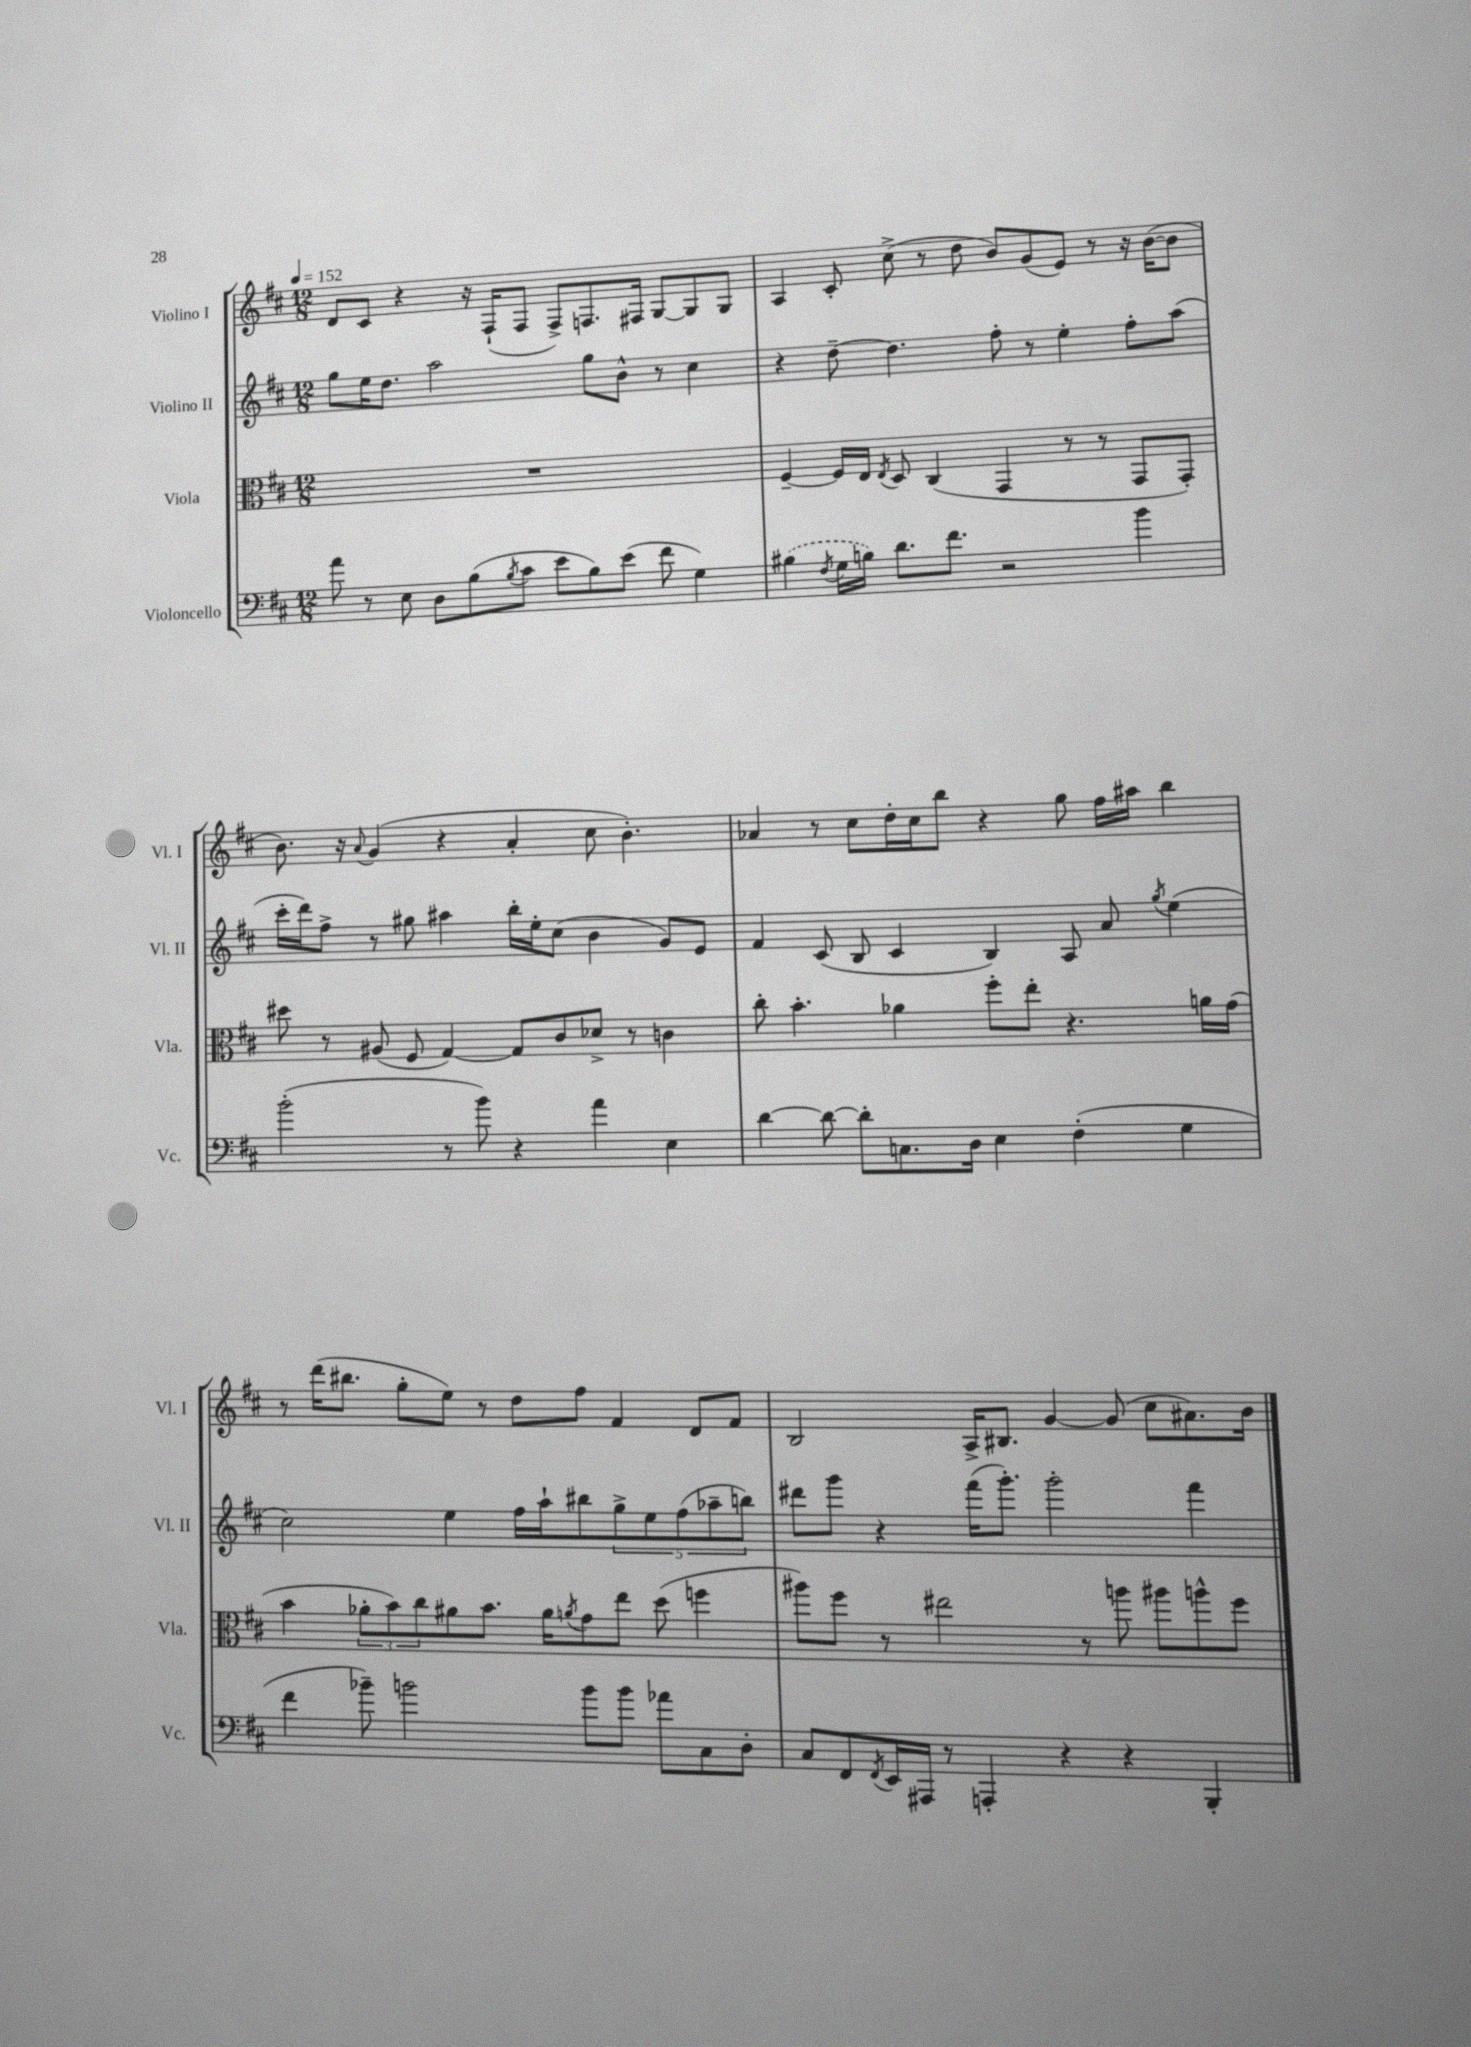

**kern	**kern	**kern	**kern
*staff4	*staff3	*staff2	*staff1
*clefF4	*clefC3	*clefG2	*clefG2
*k[f#c#]	*k[f#c#]	*k[f#c#]	*k[f#c#]
*M12/8	*M12/8	*M12/8	*M12/8
*MM152	*MM152	*MM152	*MM152
8a	1.r	8gg	8d
8r	.	16ee	8c#
.	.	8.dd	.
8E	.	.	4r
8D	.	2aa	.
(8B	.	.	16r
.	.	.	(16F#`
8qB	.	.	.
8c#	.	.	8F#
8e	.	.	8F#^)
8B)	.	8gg	8.F
(8e	.	8b^^	.
.	.	.	16F#
8f#	.	8r	[8G
4G)	.	4cc#	8G]
.	.	.	8G
=	=	=	=
(4B#	[4F#~	4r	4A
8qF#	.	.	.
16G	16F#]	[8dd~	8c#'
16B)	16E	.	.
.	8qE	.	.
8.d	8D	4.dd]	(8cc#^
.	(4C#	.	8r
8.f#	.	.	.
.	.	.	8dd
2r	4GG	8ff#'	8b)
.	.	8r	(8g
.	8r	4ee'	8e)
.	8r	.	8r
4b	8GG	8ff#'	16r
.	.	.	([16b
.	8GG')	(8aa	8b]
=	=	=	=
(2b'	8dd#	16ccc#'	8.b)
.	.	16ddd)	.
.	8r	8ff#^	.
.	.	.	16r
.	.	.	8qqa
.	(8A#	8r	(4g
.	8F#	8gg#	.
8r	[4G)	4aa#	4r
8b)	.	.	.
4r	8G]	16bb'	4a'
.	.	16ee'	.
.	8c#	(8cc#	.
4a	8d-^	4b	8cc#
.	8r	.	4.b')
4E	4c	8g)	.
.	.	8e	.
=	=	=	=
[4d	8cc#'	4f#	4a-
.	4.b'	.	.
8d_	.	(8c#	8r
8d']	.	8B	8cc#
8.C	4a-	4c#	16dd'
.	.	.	16cc#
.	.	.	8bb
16D	.	.	.
4E	8ff#'	4B)	4r
.	8ee'	.	.
(4F#'	4.r	8A	8gg
.	.	8a	16ff#
.	.	.	16aa#
.	.	8qgg	.
4G	.	(4ee	4bb
.	16a	.	.
.	(16g	.	.
=	=	=	=
4f#	4b	2cc#)	8r
.	.	.	(16ddd
.	.	.	8.bb#
8b-~)	12a-'	.	.
.	12b)	.	.
2b	.	.	8gg'
.	12cc#	.	.
.	8a#	4ee	8ee)
.	8.b	.	8r
.	.	16ff#	8dd
.	16a#	16aa`	.
.	8qa	.	.
8b	8g	8bb#	8ff#
8b	8ee	10gg^	4f#
.	.	10ee	.
8a-	(8dd	.	.
.	.	(10ff#	.
8C#	4ff	.	8d
.	.	10aa-~	.
8D'	.	.	8f#
.	.	10bb)	.
=	=	=	=
8C#	8aa#)	8ddd#	2B
8FF#	8ff#	8ggg	.
8qFF#	.	.	.
16EE	8r	4r	.
16AAA#	.	.	.
8r	2ee#	.	.
4AAA'	.	(16fff#	16A^
.	.	8.ggg')	8.B#
4r	.	2ggg'	[4g
.	8r	.	.
4r	8aa	.	(8g]
.	8aa#	.	8cc#
4BBB'	8aa^^	4fff#	8.a#)
.	8ff#	.	.
.	.	.	16b
==	==	==	==
*-	*-	*-	*-
